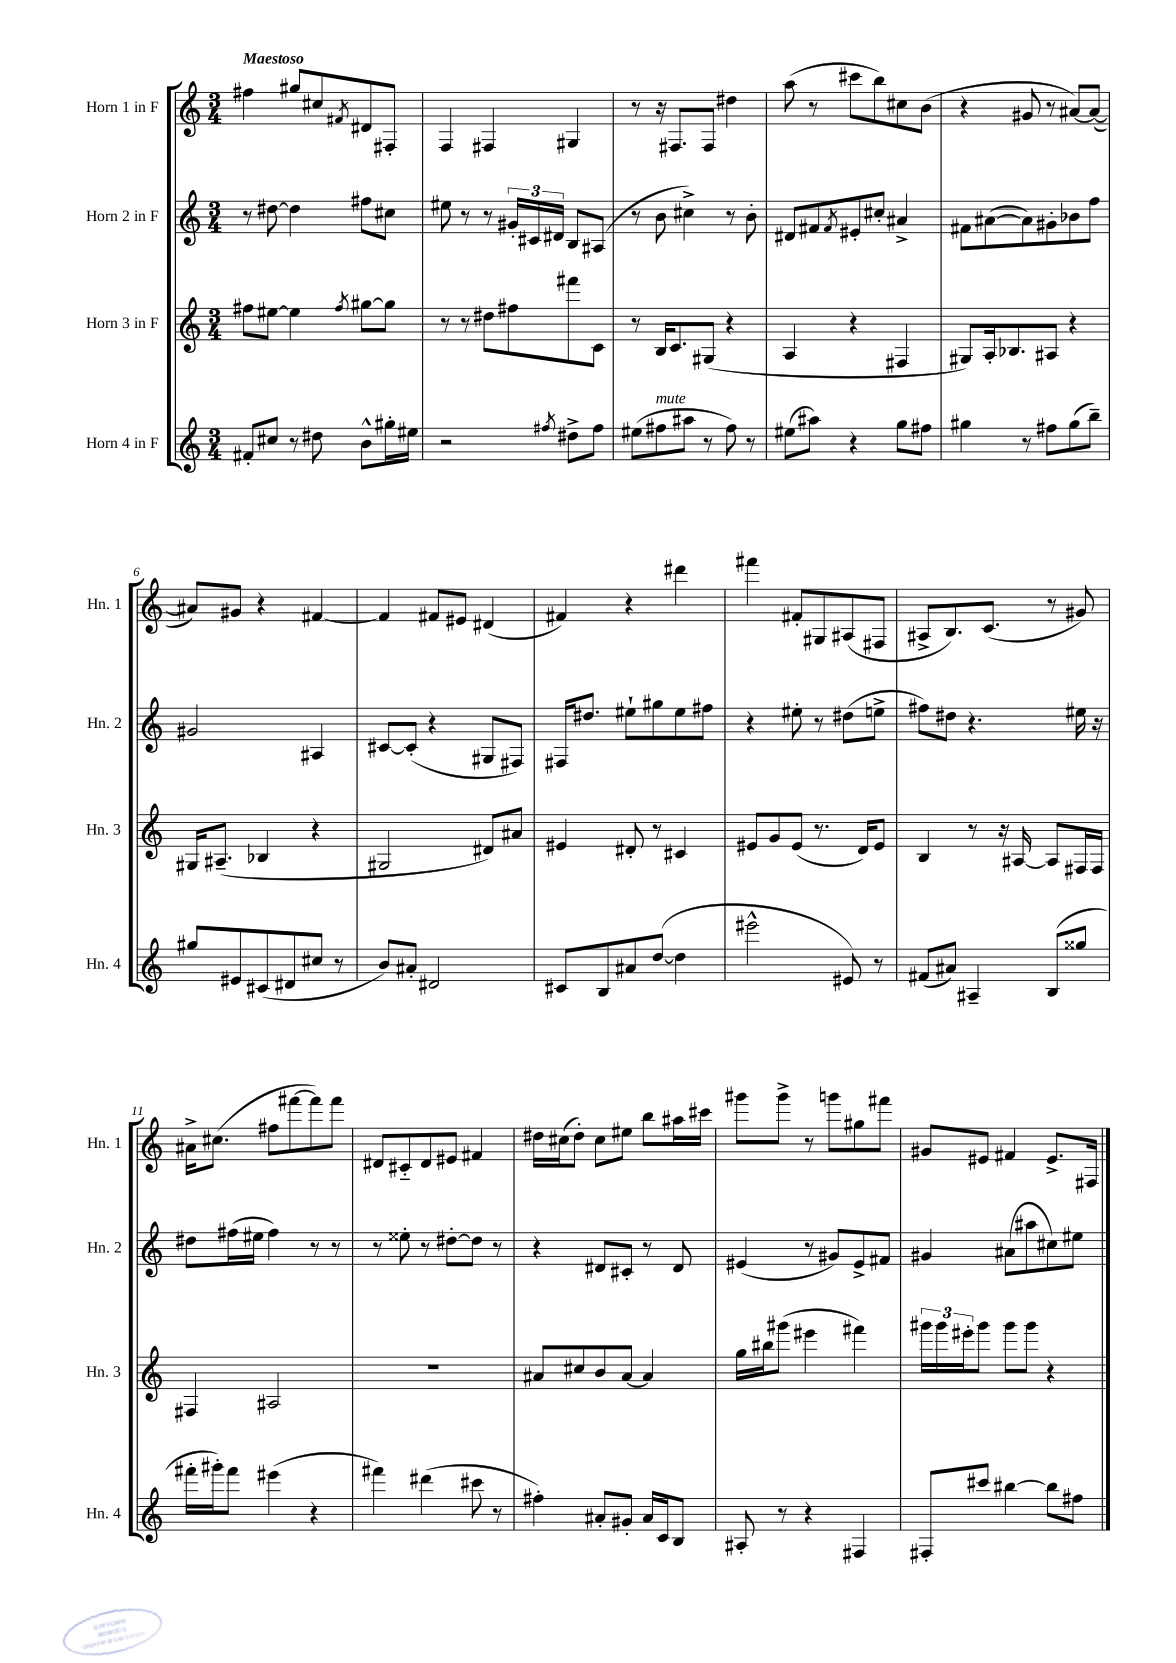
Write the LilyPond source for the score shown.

<<
\new StaffGroup <<
\new Staff = "s0" \with { instrumentName = "Horn 1 in F" shortInstrumentName = "Hn. 1" } {
    \clef treble \key c \major \numericTimeSignature \time 3/4 \tempo "Maestoso"
    fis''4 gis''8 cis''8 \acciaccatura { fis'8 } dis'8 fis8-. |
    f4 fis4 gis4 |
    r8 r16 fis8. fis8 dis''4 |
    a''8( r8 cis'''8 b''8) cis''8 b'8( |
    r4 gis'8 r8 ais'8~) ais'8~( |
    ais'8) gis'8 r4 fis'4~ |
    fis'4 fis'8 eis'8 dis'4( |
    fis'4) r4 dis'''4 |
    fis'''4 fis'8-. gis8 ais8( fis8 |
    ais8-> b8.) c'8.( r8 gis'8) |
    ais'16-> cis''8.( fis''8 fis'''8~ fis'''8) fis'''8 |
    dis'8 cis'8-_ dis'8 eis'8 fis'4 |
    dis''16 cis''16( dis''8-.) cis''8 eis''8 b''8 ais''16 cis'''16 |
    gis'''8 gis'''8-> r8 g'''8 gis''8 fis'''8 |
    gis'8 eis'8 fis'4 eis'8.-> fis16 \bar "|." |
}
\new Staff = "s1" \with { instrumentName = "Horn 2 in F" shortInstrumentName = "Hn. 2" } {
    \clef treble \key c \major \numericTimeSignature \time 3/4
    r8 dis''8~ dis''4 fis''8 cis''8 |
    eis''8 r8 r8 \tuplet 3/2 { gis'16-. cis'16 dis'16 } b8 ais8( |
    r8 b'8 cis''4->) r8 b'8-. |
    dis'8 fis'8 \acciaccatura { fis'8 } eis'8-. cis''8-. ais'4-> |
    fis'8 ais'8~( ais'8) gis'8-. bes'8 f''8 |
    gis'2 ais4 |
    cis'8~ cis'8-.( r4 gis8 fis8) |
    fis16 dis''8. eis''8-! gis''8 eis''8 fis''8 |
    r4 eis''8-. r8 dis''8( e''8-> |
    fis''8) dis''8 r4. eis''16 r16 |
    dis''8 fis''16( eis''16 fis''4) r8 r8 |
    r8 eisis''8-. r8 dis''8~-. dis''8 r8 |
    r4 dis'8 cis'8-. r8 dis'8 |
    eis'4( r8 gis'8) eis'8-> fis'8 |
    gis'4 ais'8( ais''8 cis''8) eis''8 \bar "|." |
}
\new Staff = "s2" \with { instrumentName = "Horn 3 in F" shortInstrumentName = "Hn. 3" } {
    \clef treble \key c \major \numericTimeSignature \time 3/4
    fis''8 eis''8~ eis''4 \acciaccatura { fis''8 } gis''8~ gis''8 |
    r8 r8 dis''8 fis''8 fis'''8 c'8 |
    r8 b16 c'8. gis8( r4 |
    a4 r4 fis4 |
    gis8) a16-. bes8. ais8 r4 |
    gis16 ais8.--( bes4 r4 |
    gis2 dis'8) ais'8 |
    eis'4 dis'8-. r8 cis'4 |
    eis'8 g'8 eis'8( r8. d'16) eis'8 |
    b4 r8 r16 ais16~ ais8 fis16 fis16 |
    fis4 ais2 |
    R2. |
    ais'8 cis''8 b'8 ais'8~ ais'4 |
    g''16 bis''16 gis'''8( eis'''4 fis'''4) |
    \tuplet 3/2 { gis'''16 gis'''16 eis'''16-. } gis'''8 gis'''8 gis'''8 r4 \bar "|." |
}
\new Staff = "s3" \with { instrumentName = "Horn 4 in F" shortInstrumentName = "Hn. 4" } {
    \clef treble \key c \major \numericTimeSignature \time 3/4
    fis'8-. cis''8 r8 dis''8 b'8-^ gis''16-. eis''16 |
    r2 \acciaccatura { fis''8 } dis''8-> fis''8 |
    eis''8( fis''8^\markup { \italic "mute" } ais''8 r8 fis''8) r8 |
    eis''8( ais''8) r4 g''8 fis''8 |
    gis''4 r8 fis''8 gis''8( b''8--) |
    gis''8 eis'8 cis'8( dis'8 cis''8 r8 |
    b'8) ais'8-. dis'2 |
    cis'8 b8 ais'8 d''8~( d''4 |
    eis'''2-^ eis'8) r8 |
    fis'8( ais'8) ais4-- b8( gisis''8 |
    fis'''16-. gis'''16-.) fis'''8 eis'''4( r4 |
    fis'''4) dis'''4( cis'''8 r8 |
    fis''4-.) ais'8-. gis'8-. ais'16 c'16 b8 |
    ais8-. r8 r4 fis4 |
    fis8-. cis'''8 bis''4~ bis''8 fis''8 \bar "|." |
}
>>
>>
